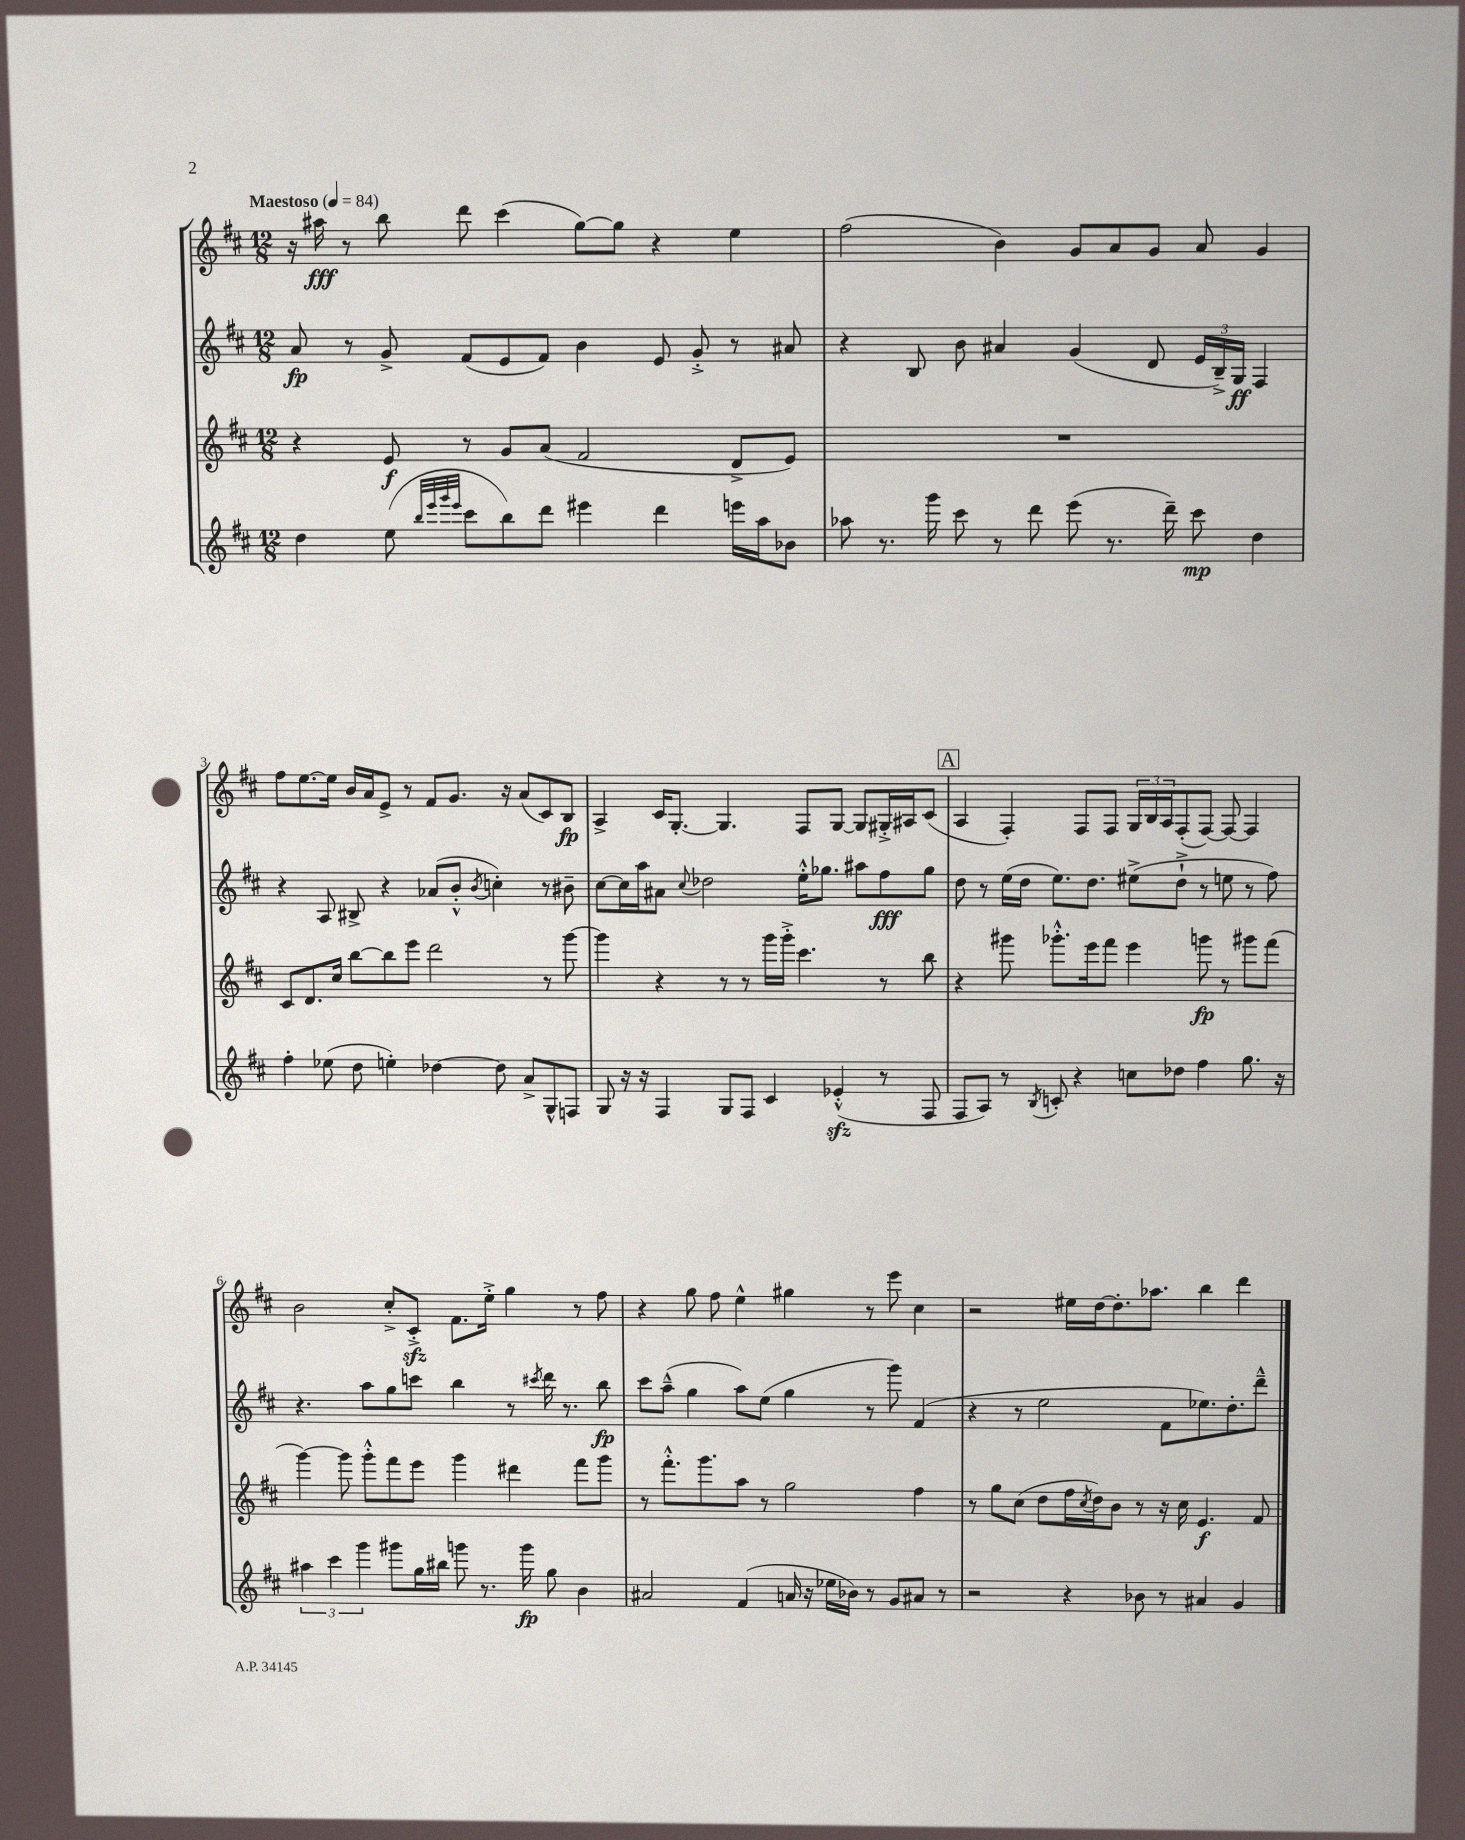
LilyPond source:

<<
\new StaffGroup <<
\new Staff = "s0" {
    \clef treble \key d \major \numericTimeSignature \time 12/8 \tempo "Maestoso" 4 = 84
    r16 ais''16\fff r8 b''8 d'''8 cis'''4( g''8~) g''8 r4 e''4 |
    fis''2( b'4) g'8 a'8 g'8 a'8 g'4 |
    fis''8 e''8.~ e''16 b'16 a'16 e'8-> r8 fis'8 g'8. r16 a'8( cis'8) b8\fp |
    a4-> cis'16 g8.~-. g4. fis8 g8~ g8 gis16-.-> ais16 cis'8( |
    \mark \markup { \box "A" } a4 fis4-.) fis8 fis8 \tuplet 3/2 { g16 b16 a16 } fis8-.( fis8~) fis8~ fis4 |
    b'2 cis''8-.-> cis'8-.->\sfz fis'8. e''16-.-> g''4 r8 fis''8 |
    r4 g''8 fis''8 e''4-^ gis''4 r8 e'''8 cis''4 |
    r2 eis''16 d''16~ d''8.-. aes''8. b''4 d'''4 \bar "|." |
}
\new Staff = "s1" {
    \clef treble \key d \major \numericTimeSignature \time 12/8
    a'8\fp r8 g'8-> fis'8( e'8 fis'8) b'4 e'8 g'8-.-> r8 ais'8 |
    r4 b8 b'8 ais'4 g'4( d'8 \tuplet 3/2 { e'16 b16--->) g16\ff } fis4 |
    r4 a8 bis8-> r4 aes'8( b'8-.-^ \acciaccatura { b'8 } c''4-.) r8 bis'8-- |
    cis''8~ cis''16 a''16 ais'8 \appoggiatura { cis''8 } des''2 e''16-.-^ ges''8. ais''8 fis''8\fff ges''8 |
    \mark \markup { \box "A" } d''8 r8 e''16( d''16 e''8.) d''8. eis''8->( d''8-!-> r8 e''8 r8 fis''8) |
    r4. a''8 g''8 c'''8 b''4 r8 \acciaccatura { cis'''8 } d'''16 r8. b''8\fp |
    cis'''8 a''8---^( g''4 a''8) e''8( g''4 r8 g'''8) fis'4( |
    r4 r8 e''2 fis'8 ees''8.) d''8.-. d'''8---^ \bar "|." |
}
\new Staff = "s2" {
    \clef treble \key d \major \numericTimeSignature \time 12/8
    r4 e'8\f r8 g'8 a'8( fis'2 d'8-> e'8) |
    R1. |
    cis'8 d'8. cis''16 b''8~ b''8 e'''8 d'''2 r8 g'''8~ |
    g'''4 r4 r8 r8 g'''16 g'''16-.-> cis'''4. r8 b''8 |
    \mark \markup { \box "A" } r4 gis'''8 ges'''8.-.-^ e'''16 fis'''8 e'''4 g'''8\fp r8 gis'''8 fis'''8( |
    g'''4~) g'''8 g'''8-.-^ fis'''8 e'''8 g'''4 dis'''4 fis'''8 g'''8 |
    r8 fis'''8.-.-^ g'''8. a''8 r8 g''2 fis''4 |
    r8 g''8 cis''8( d''8 fis''16 \acciaccatura { cis''8 } d''16) b'8 r8 r16 cis''16 e'4.\f fis'8 \bar "|." |
}
\new Staff = "s3" {
    \clef treble \key d \major \numericTimeSignature \time 12/8
    d''4 e''8( \grace { b''32 e'''32 g'''32 e'''32 } cis'''8 b''8) d'''8 eis'''4 d'''4 e'''16 a''16 bes'8 |
    aes''8 r8. g'''16 cis'''8 r8 d'''8 e'''8( r8. d'''16--) cis'''8\mp d''4 |
    fis''4-. ees''8( d''8 e''4-.) des''4~ des''8 a'8-> g8-^ f8 |
    g8 r16 r16 fis4 g8 fis8 cis'4 ees'4-.-^\sfz( r8 fis8 |
    \mark \markup { \box "A" } fis8 a8) r8 \acciaccatura { b8 } c'8-. r4 c''8 des''8 fis''4 g''8. r16 |
    \tuplet 3/2 { ais''4 cis'''4 g'''4 } gis'''8 g''16 bis''16 g'''8 r8. g'''16\fp g''8 b'4 |
    ais'2 fis'4( a'16 r16 ees''16 bes'16) r8 g'8 ais'8 r8 |
    r2 r4 bes'8 r8 ais'4 g'4 \bar "|." |
}
>>
>>
